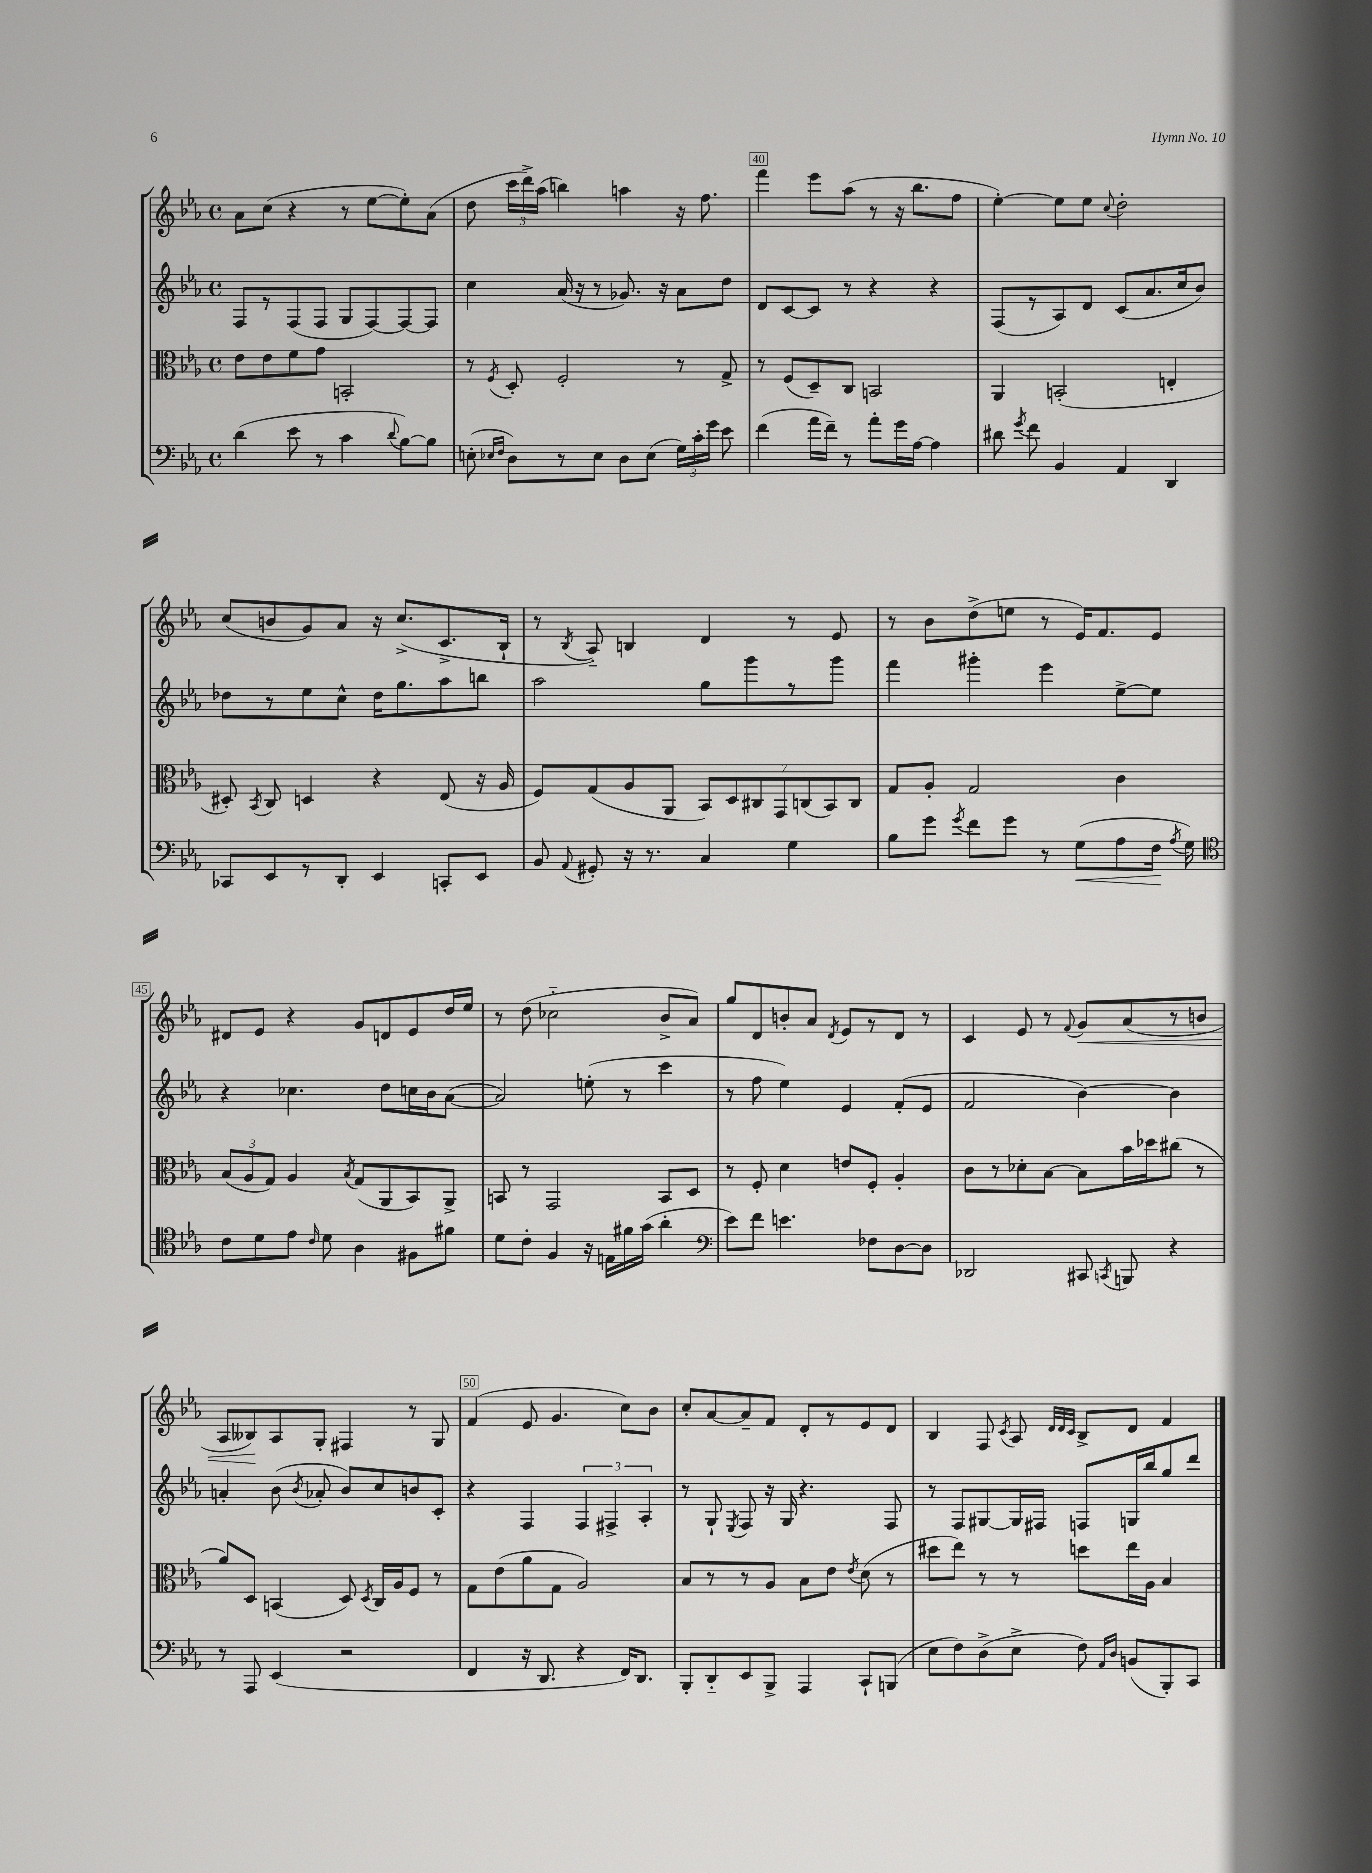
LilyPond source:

<<
\new StaffGroup <<
\new Staff = "s0" {
    \clef treble \key ees \major \defaultTimeSignature \time 4/4
    \autoBeamOff aes'8[ c''8]( r4 r8 ees''8[~ ees''8-.) aes'8]( |
    d''8 \tuplet 3/2 { c'''16[ d'''16->) aes''16]( } b''4) a''4 r16 f''8. |
    f'''4 ees'''8[ aes''8]( r8 r16 bes''8.[ f''8] |
    ees''4~-.) ees''8[ ees''8] \appoggiatura { c''8 } d''2-. |
    c''8[( b'8 g'8) aes'8] r16 c''8.[->( c'8.-> bes16]-! |
    r8 \acciaccatura { bes8 } aes8-_) b4 d'4 r8 ees'8 |
    r8 bes'8[ d''8->( e''8] r8 ees'16[) f'8. ees'8] |
    dis'8[ ees'8] r4 g'8[ d'8 ees'8 d''16 ees''16] |
    r8 d''8( ces''2-_ bes'8[-> aes'8]) |
    g''8[ d'8 b'8-. aes'8] \acciaccatura { d'8 } ees'8[ r8 d'8] r8 |
    c'4 ees'8 r8 \appoggiatura { f'8 } g'8[\< aes'8( r8 b'8] |
    aes8[ beses8\!) aes8 g8]-. fis4 r8 g8 |
    f'4( ees'8 g'4. c''8[) bes'8] |
    c''8[-. aes'8~ aes'8-- f'8] d'8[-. r8 ees'8 d'8] |
    bes4 f8 \acciaccatura { c'8 } aes8 \grace { d'32[ d'32 c'32] } bes8[-> d'8] f'4 \bar "|." |
}
\new Staff = "s1" {
    \clef treble \key ees \major \defaultTimeSignature \time 4/4
    \autoBeamOff f8[ r8 f8( f8] g8[ f8~) f8~ f8] |
    c''4 aes'16( r16 r8 ges'8.) r16 aes'8[ d''8] |
    d'8[ c'8~ c'8] r8 r4 r4 |
    f8[( r8 aes8) d'8] c'8[( aes'8. c''16 bes'8]) |
    des''8[ r8 ees''8 c''8]-^ des''16[ g''8. aes''8 b''8] |
    aes''2 g''8[ g'''8 r8 g'''8] |
    f'''4 gis'''4-. ees'''4 ees''8[~-> ees''8] |
    r4 ces''4. d''8[ c''16 bes'16 aes'8]~( |
    aes'2) e''8-.( r8 c'''4 |
    r8 f''8 ees''4) ees'4 f'8[-.( ees'8] |
    f'2 bes'4~) bes'4 |
    a'4-. bes'8( \acciaccatura { bes'8 } aes'8-. bes'8[) c''8 b'8 c'8]-. |
    r4 f4 \tuplet 3/2 { f4 fis4-> aes4-. } |
    r8 g8-! \acciaccatura { ees8 } f8 r16 g16 r4. f8 |
    r8 f8[ gis8~ gis16 fis16] f8[ g16 bes''16 g''8 d'''8] \bar "|." |
}
\new Staff = "s2" {
    \clef alto \key ees \major \defaultTimeSignature \time 4/4
    \autoBeamOff ees'8[ ees'8 f'8 g'8] b,2-. |
    r8 \acciaccatura { f8 } d8-. f2-. r8 g8-> |
    r8 f8[( d8--) c8] b,2 |
    aes,4 b,2-.( e4-. |
    dis8-.) \acciaccatura { bes,8 } c8 d4 r4 ees8( r16 aes16 |
    f8[) g8( aes8 aes,8] \tuplet 7/4 { bes,8[) d8 cis8 g,8 c8( bes,8) c8] } |
    g8[ aes8]-. g2 c'4 |
    \tuplet 3/2 { bes8[( aes8 g8]) } aes4 \acciaccatura { bes8 } g8[( aes,8 bes,8) aes,8]-> |
    b,8 r8 g,2 b,8[ d8] |
    r8 f8-. d'4 e'8[ f8]-. aes4-. |
    c'8[ r8 des'8-. bes8]~ bes8[ bes'16 des''16 cis''8]( r8 |
    aes'8[) d8] b,4( d8) \acciaccatura { d8 } c16[ aes16 f8] r8 |
    g8[ ees'8( aes'8 g8] aes2) |
    bes8[ r8 r8 aes8] bes8[ ees'8] \acciaccatura { ees'8 } d'8( r8 |
    dis''8[ ees''8]) r8 r8 d''8[ ees''16 aes16] bes4 \bar "|." |
}
\new Staff = "s3" {
    \clef bass \key ees \major \defaultTimeSignature \time 4/4
    \autoBeamOff d'4( ees'8 r8 c'4 \appoggiatura { d'8 } bes8[~) bes8] |
    e8-.( \grace { ees16[ f16] } d8[) r8 ees8] d8[ ees8]( \tuplet 3/2 { g16[) c'16-. g'16] } ees'8 |
    f'4( aes'16[ f'16]--) r8 aes'8[-. g'16 aes16]~ aes4 |
    dis'8 \acciaccatura { g'8 } f'8 bes,4 aes,4 d,4 |
    ces,8[ ees,8 r8 d,8]-. ees,4 c,8[-. ees,8] |
    bes,8 \appoggiatura { aes,8 } gis,8-. r16 r8. c4 g4 |
    bes8[ g'8] \acciaccatura { g'8 } f'8[ g'8] r8 g8[\<( aes8 f16]\! \acciaccatura { aes8 } g16) |
    \clef tenor c'8[ d'8 ees'8] \grace { c'16 } d'8 aes4 fis8[ fis'8] |
    d'8[ c'8]-. f4 r16 e16[ fis'16 g'16]( aes'4-. |
    \clef bass ees'8[) f'8] e'4. fes8[ d8~ d8] |
    des,2 cis,8 \acciaccatura { c,8 } b,,8 r4 |
    r8 aes,,8 ees,4( r2 |
    f,4 r16 d,8. r4 f,16[) d,8.] |
    bes,,8[-. d,8-_ ees,8 bes,,8]-> aes,,4 c,8[-! b,,8]( |
    ees8[ f8) d8->( ees8]-> f8) \grace { aes,16[ d16] } b,8[( bes,,8-.) c,8] \bar "|." |
}
>>
>>
\layout { \context { \Score currentBarNumber = #38 \override BarNumber.break-visibility = ##(#f #t #t) barNumberVisibility = #(every-nth-bar-number-visible 5) \override BarNumber.stencil = #(make-stencil-boxer 0.1 0.3 ly:text-interface::print) } }
